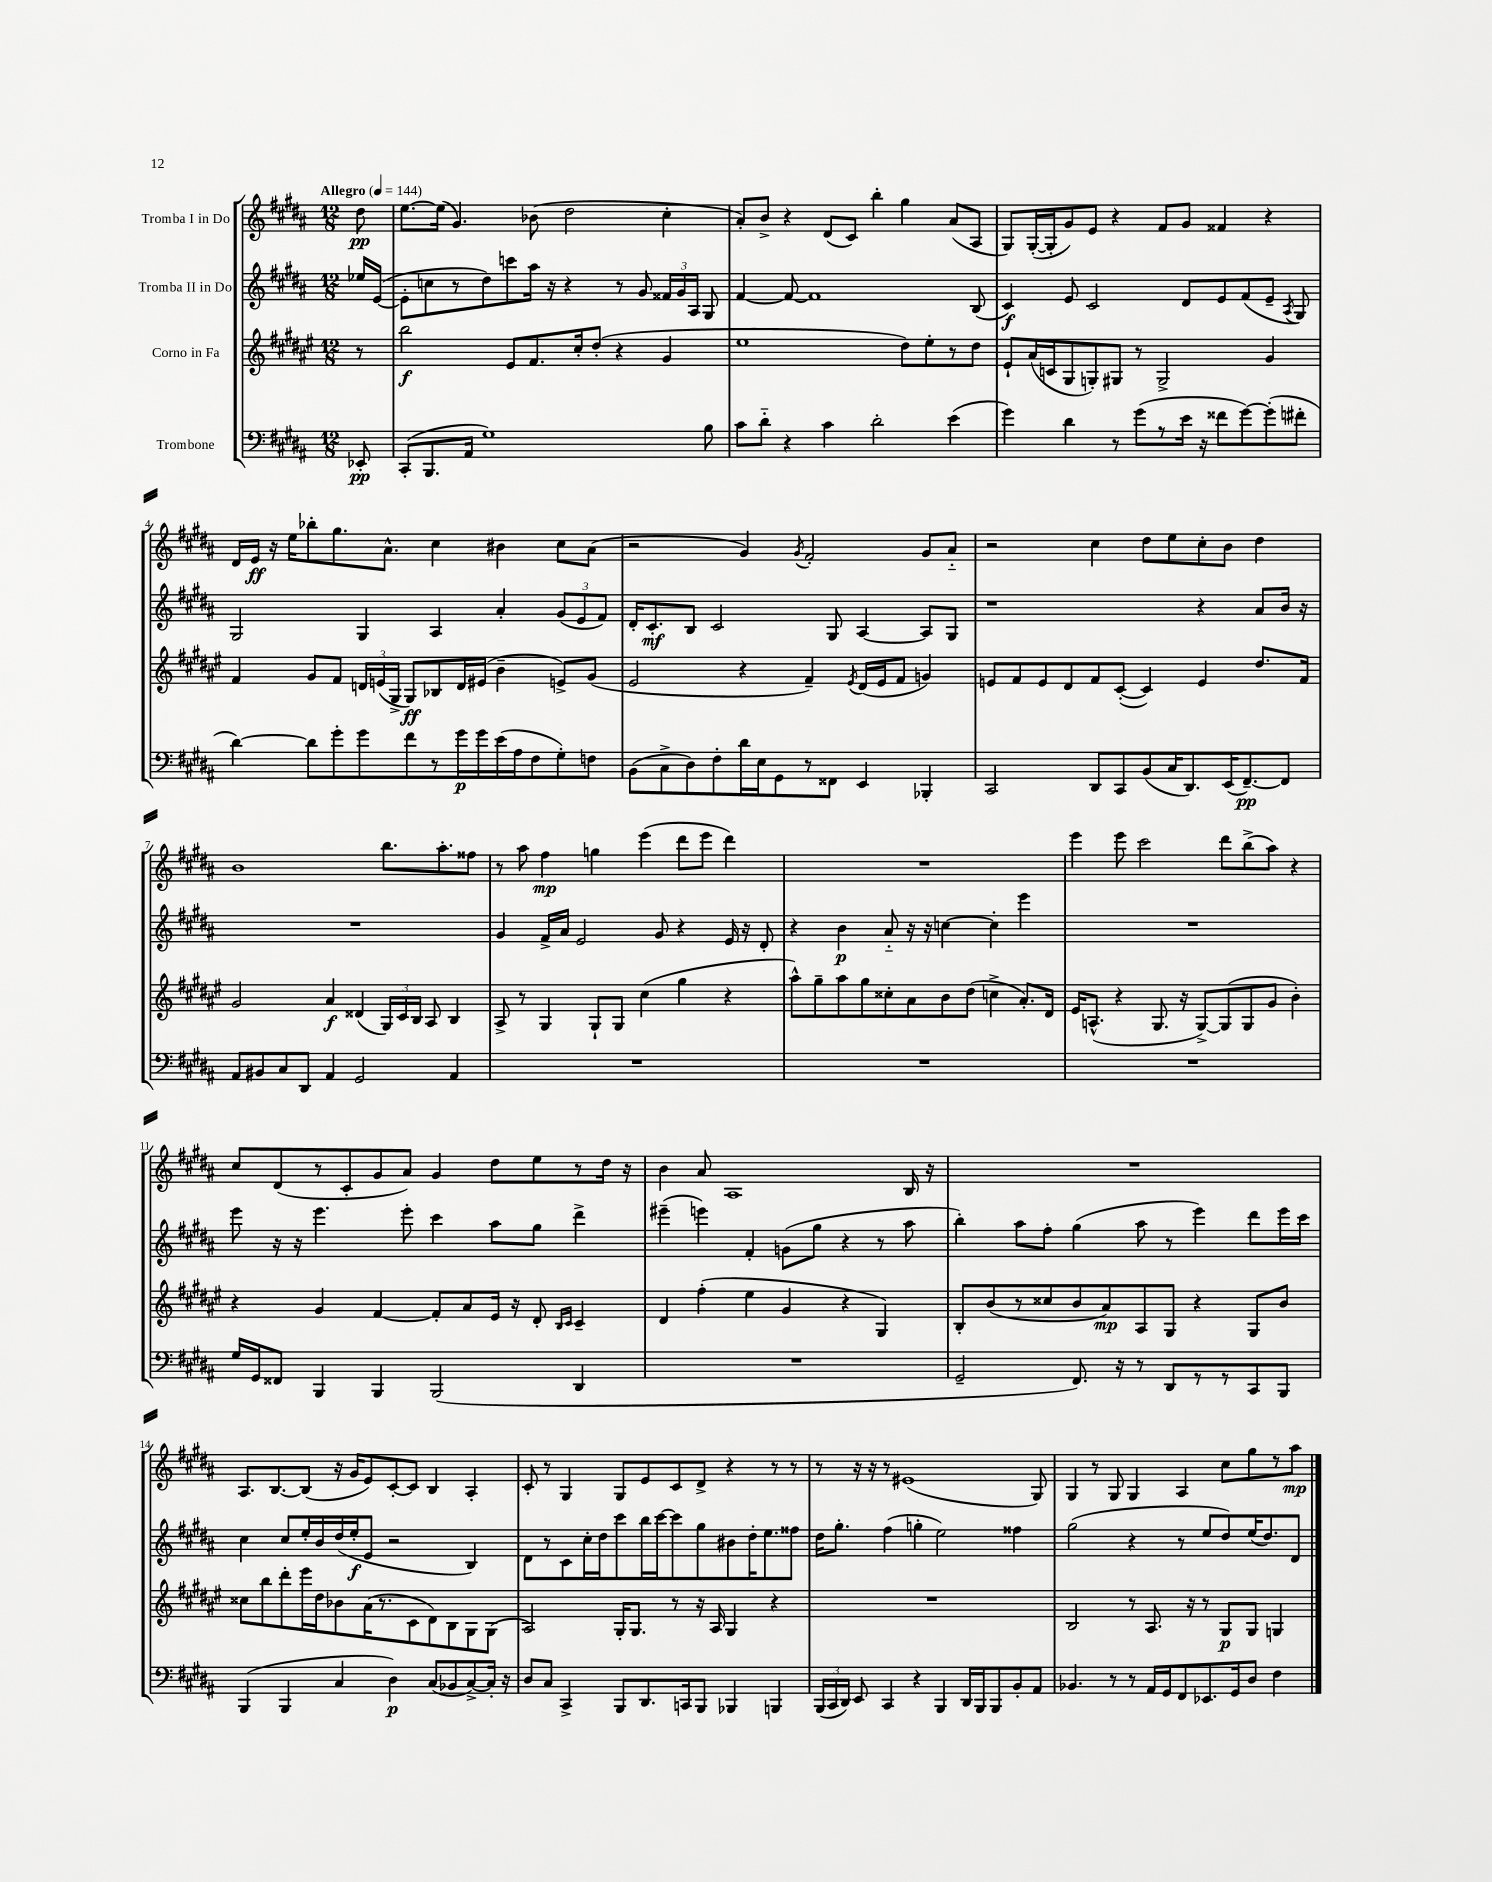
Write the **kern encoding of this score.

**kern	**kern	**kern	**kern
*staff4	*staff3	*staff2	*staff1
*clefF4	*clefG2	*clefG2	*clefG2
*k[f#c#g#d#a#]	*k[f#c#g#d#a#e#]	*k[f#c#g#d#a#]	*k[f#c#g#d#a#]
*M12/8	*M12/8	*M12/8	*M12/8
*MM144	*MM144	*MM144	*MM144
8EE-'	8r	16ee-	8dd#
.	.	([16e	.
=	=	=	=
(8CC#'	2bb	8e']	[8.ee
8.BBB	.	8cc	.
.	.	.	(16ee]
.	.	8r	4.g#)
16AA#	.	.	.
1G#)	.	8dd#)	.
.	8e#	8ccc	.
.	8.f#	16aa#	(8b-
.	.	16r	.
.	.	4r	2dd#
.	16cc#'	.	.
.	(8dd#'	.	.
.	4r	8r	.
.	.	8g#	.
.	4g#	24f##	4cc#'
.	.	24g#	.
.	.	24A#	.
8B	.	8G#	.
=	=	=	=
8c#	1ee#	[4f#	8a#')
8d#'~	.	.	8b^
4r	.	8f#_	4r
.	.	1f#]	.
4c#	.	.	(8d#
.	.	.	8c#)
2d#'	.	.	4bb'
.	8dd#)	.	4gg#
.	8ee#'	.	.
(4e	8r	.	(8a#
.	8dd#	(8B	8A#
=	=	=	=
4g#)	8e#`	4c#)	8G#)
.	(16a#	.	([16G#'
.	16c	.	16G#']
4d#	8G#	8e	8g#)
.	8G')	2c#	8e
8r	8G#	.	4r
(8g#	8r	.	.
8r	2G#^	.	8f#
16e	.	8d#	8g#
16r	.	.	.
8f##	.	8e	4f##
[8g#)	.	(8f#	.
(8g#']	4g#	8e~	4r
.	.	8qA#	.
8f#'	.	8G#)	.
=	=	=	=
[4d#)	4f#	2G#	16d#
.	.	.	16e
.	.	.	16r
.	.	.	16ee
8d#]	8g#	.	8bb-'
8g#'	8f#	.	8.gg#
8g#	24d	4G#	.
.	(24e	.	.
.	.	.	8.a#^^
.	24G#^	.	.
8f#	8G#)	.	.
8r	8B-	4A#	4cc#
16g#	16d	.	.
16g#	(16e#	.	.
(16e	4b~	4a#'	4b#
16A#	.	.	.
8F#	.	.	.
8G#')	8e^)	(12g#	8cc#
.	.	12e	.
8F	(8g#	.	(8a#
.	.	12f#)	.
=	=	=	=
(8BB	2e#	16d#'	2r
.	.	8.c#'	.
8C#^	.	.	.
8D#)	.	8B	.
8F#'	.	2c#	.
16d#	4r	.	4g#)
16E	.	.	.
8GG#	.	.	.
.	.	.	8qg#
8r	4f#~)	.	2f#'
8FF##	.	8G#	.
.	8qe#	.	.
4EE	(16d#	[4A#	.
.	16e#	.	.
.	8f#	.	.
4BBB-'	4g)	8A#]	8g#
.	.	8G#	8a#'~
=	=	=	=
2CC#	8e	1r	2r
.	8f#	.	.
.	8e	.	.
.	8d#	.	.
8DD#	8f#	.	4cc#
8CC#	([8c#'	.	.
(8BB	4c#])	.	8dd#
16C#	.	.	8ee
8.DD#)	.	.	.
.	4e	4r	8cc#'
(16EE	.	.	8b
[8.FF#~)	.	.	.
.	8.dd#	8a#	4dd#
8FF#]	.	16b	.
.	16f#	16r	.
=	=	=	=
8AA#	2g#	1.r	1b
8BB#	.	.	.
8C#	.	.	.
8DD#	.	.	.
4AA#	4a#	.	.
2GG#	(4d##	.	.
.	24G#)	.	8.bb
.	24c#	.	.
.	24B	.	.
.	8A#	.	.
.	.	.	8.aa#'
4AA#	4B	.	.
.	.	.	8ff##
=	=	=	=
1.r	8A#^	4g#	8r
.	8r	.	8aa#
.	4G#	16f#^	4ff#
.	.	16a#	.
.	.	2e	.
.	8G#`	.	4gg
.	8G#	.	.
.	(4cc#	.	(4eee
.	.	8g#	.
.	4gg#	4r	8ddd#
.	.	.	8eee
.	4r	16e	4ddd#)
.	.	16r	.
.	.	8d#'	.
=	=	=	=
1.r	8aa#^^)	4r	1.r
.	8gg#~	.	.
.	8aa#	4b	.
.	8gg#	.	.
.	8cc##'	8a#'~	.
.	8a#	16r	.
.	.	16r	.
.	8b	[4cc	.
.	(8dd#	.	.
.	4cc^	4cc']	.
.	8.a#')	4eee	.
.	16d#	.	.
=	=	=	=
1.r	16e#	1.r	4eee
.	(8.A^^	.	.
.	4r	.	8eee
.	.	.	2ccc#
.	8.G#	.	.
.	16r	.	.
.	[8G#^)	.	.
.	(8G#]	.	8ddd#
.	8G#	.	(8bb^
.	8g#	.	8aa#)
.	4b')	.	4r
=	=	=	=
16G#	4r	8eee	8cc#
16GG#	.	.	.
8FF##	.	16r	(8d#
.	.	16r	.
4BBB	4g#	4.eee	8r
.	.	.	8c#'
4BBB	[4f#	.	8g#
.	.	8eee'	8a#)
(2BBB	8f#']	4ccc#	4g#
.	8a#	.	.
.	16e#	8aa#	8dd#
.	16r	.	.
.	8d#'	8gg#	8ee
.	16qqB	.	.
.	16qqc#	.	.
4DD#	4c#~	4ddd#^	8r
.	.	.	16dd#
.	.	.	16r
=	=	=	=
1.r	4d#	(4eee#~	4b
.	(4ff#'	4eee)	8a#
.	.	.	1A#
.	4ee#	4f#'	.
.	4g#	(8g	.
.	.	8gg#	.
.	4r	4r	.
.	4G#)	8r	.
.	.	8aa#	16B
.	.	.	16r
=	=	=	=
2GG#~	8B'	4bb')	1.r
.	(8b	.	.
.	8r	8aa#	.
.	8cc##	8ff#'	.
8.FF#)	8b	(4gg#	.
.	8a#)	.	.
16r	.	.	.
8r	8A#	8aa#	.
8DD#	8G#	8r	.
8r	4r	4eee)	.
8r	.	.	.
8CC#	8G#	8ddd#	.
8BBB	8b	16eee	.
.	.	16ccc#	.
=	=	=	=
(4BBB	8cc##	4cc#	8.A#
.	8bb	.	.
.	.	.	[8.B
4BBB	8ddd#'	8cc#	.
.	16eee#	16ee'	(8B]
.	16dd#	16b	.
4C#	8b-	(16dd#	16r
.	.	16ee'	16g#
.	(16a#	8e	8e)
.	8.r	.	.
4D#)	.	2r	[8c#'
.	8c#	.	8c#]
(8C#	8d#)	.	4B
8BB-	8B	.	.
[8C#^)	8G#	4B)	4A#'
16C#']	(8G#	.	.
16r	.	.	.
=	=	=	=
8D#	2A#)	8d#	8c#'
8C#	.	8r	8r
4CC#^	.	8c#	4G#
.	.	16cc#'	.
.	.	16dd#	.
8BBB	16G#'	8ccc#	8G#
.	8.G#	.	.
8.DD#	.	16bb	8e
.	.	[16ccc#	.
.	8r	8ccc#]	8c#
16CC	.	.	.
8BBB	16r	8gg#	8d#^
.	16A#	.	.
4BBB-	4G#	8b#	4r
.	.	16dd#'	.
.	.	8.ee	.
4BBB	4r	.	8r
.	.	8ff##	8r
=	=	=	=
(24BBB	1.r	16dd#	8r
24CC#	.	.	.
.	.	8.gg#'	.
24DD#)	.	.	.
8EE	.	.	16r
.	.	.	16r
4CC#	.	(4ff#	8r
.	.	.	(1e#
4r	.	4gg'	.
4BBB	.	2ee)	.
16DD#	.	.	.
16BBB	.	.	.
8BBB	.	.	.
8BB'	.	4ff##	.
8AA#	.	.	8G#)
=	=	=	=
4.BB-	2B	(2gg#	4G#
.	.	.	8r
8r	.	.	8G#
8r	8r	4r	4G#
16AA#	8.A#	.	.
16GG#	.	.	.
8FF#	.	8r	4A#
.	16r	.	.
8.EE-	8r	8ee	.
.	8G#	8dd#)	8cc#
16GG#	.	.	.
8D#	8G#	(16ee	8gg#
.	.	8.dd#)	.
4F#	4G	.	8r
.	.	8d#	8aa#
==	==	==	==
*-	*-	*-	*-
